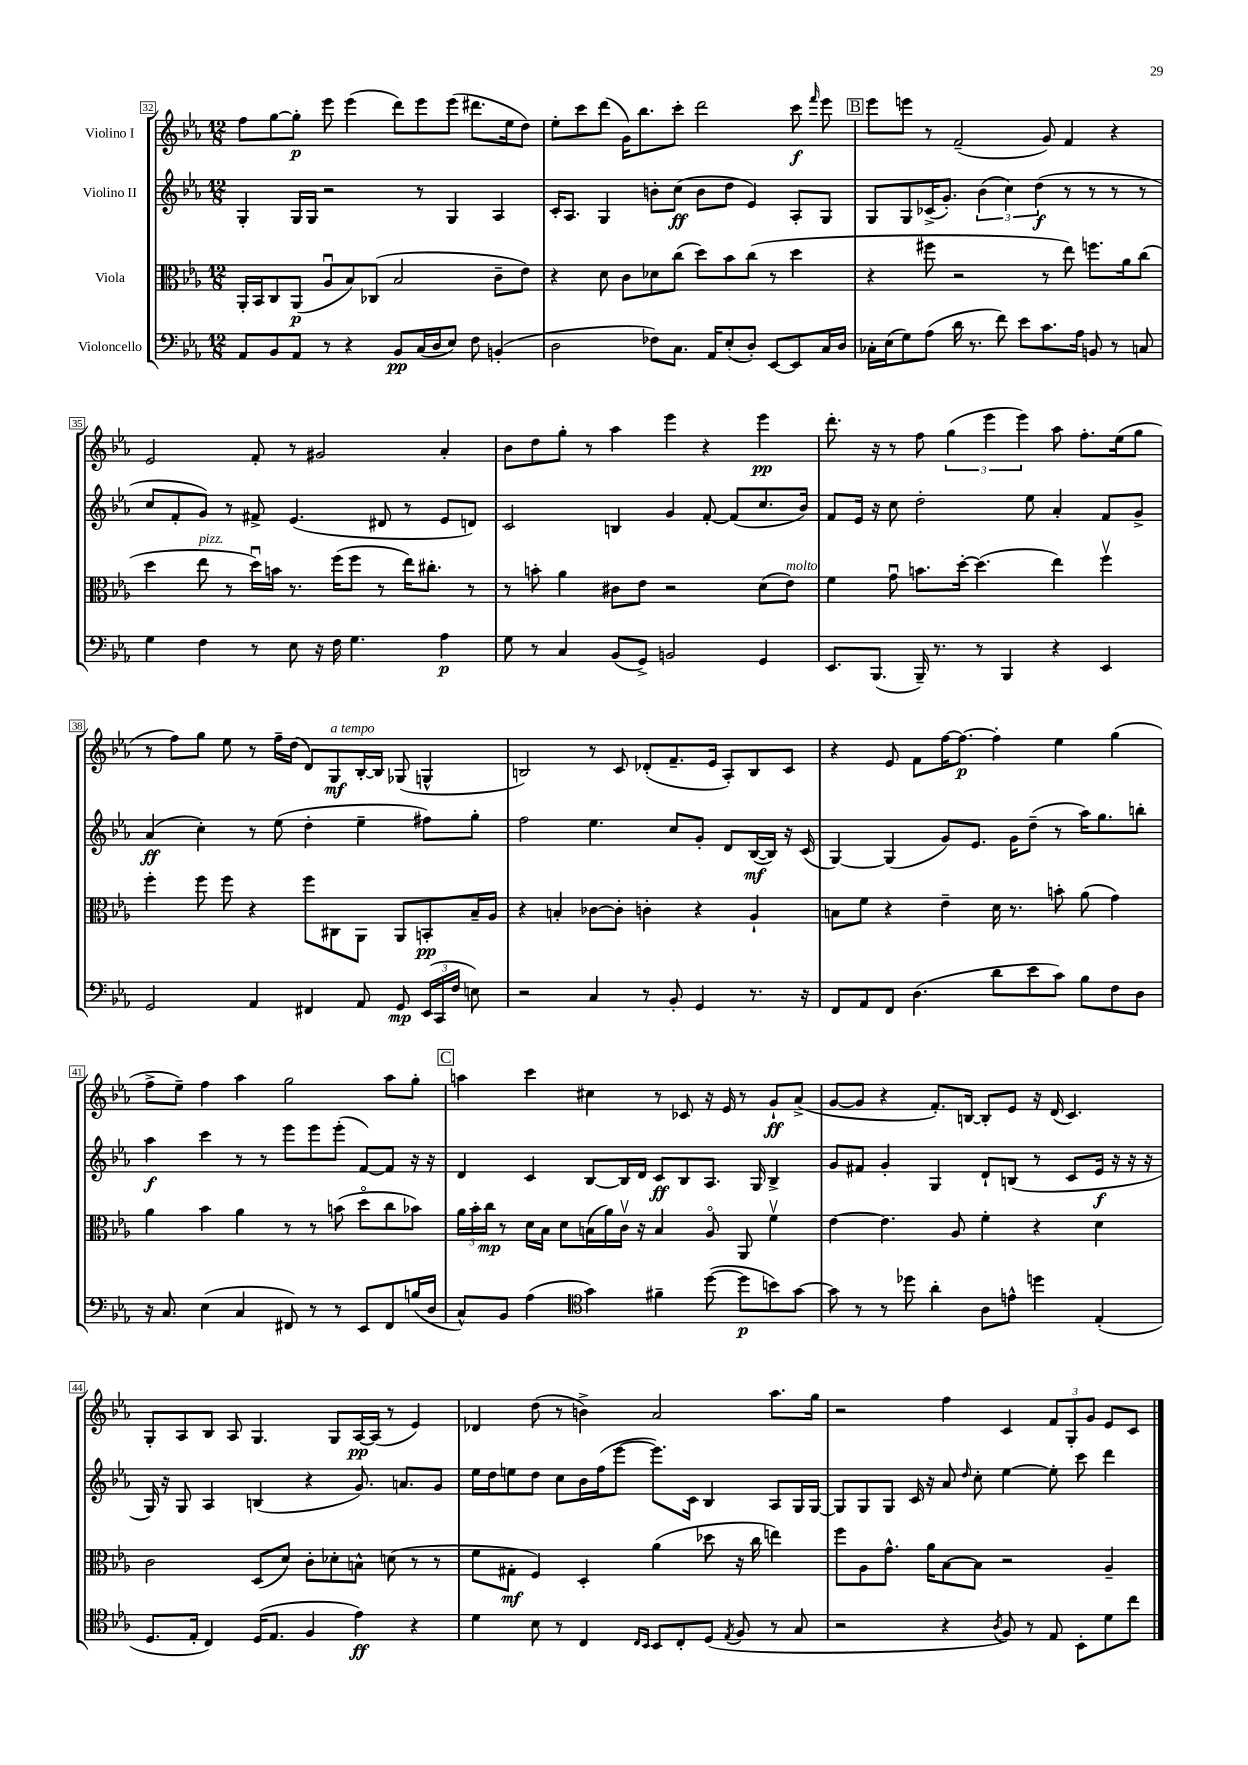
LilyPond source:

<<
\new StaffGroup <<
\new Staff = "s0" \with { instrumentName = "Violino I" } {
    \clef treble \key ees \major \numericTimeSignature \time 12/8
    \autoBeamOff f''8[ g''8~ g''8]-.\p ees'''8 ees'''4( d'''8[) ees'''8 ees'''8]( dis'''8.[ ees''16 d''8]) |
    ees''8[-. c'''8 d'''8]( g'16[) bes''8. c'''8]-. d'''2 c'''8\f \grace { f'''16 } ees'''8 |
    \mark \markup { \box "B" } ees'''8[ e'''8] r8 f'2--( g'8) f'4 r4 |
    ees'2 f'8-. r8 gis'2 aes'4-. |
    bes'8[ d''8 g''8]-. r8 aes''4 ees'''4 r4 ees'''4\pp |
    d'''8.-. r16 r8 f''8 \tuplet 3/2 { g''4( ees'''4 ees'''4) } aes''8 f''8.[-. ees''16( g''8] |
    r8 f''8[) g''8] ees''8 r8 f''16[-- d''16]( d'8[) g8\mf^\markup { \italic "a tempo" } bes16~-. bes16] ges8( g4-^ |
    b2) r8 c'8 des'8[-.( f'8.-- ees'16] aes8[-.) b8 c'8] |
    r4 ees'8 f'8[ f''16~ f''8.]~\p f''4-. ees''4 g''4( |
    f''8[-> ees''8]--) f''4 aes''4 g''2 aes''8[ g''8]-. |
    \mark \markup { \box "C" } a''4 c'''4 cis''4 r8 ces'8 r16 ees'16 r8 g'8[-!\ff aes'8]->( |
    g'8[~ g'8] r4 f'8.[-.) b16]~ b8[-. ees'8] r16 d'16( c'4.) |
    g8[-. aes8 bes8] aes8 g4. g8[ aes16~\pp aes16]( r8 ees'4) |
    des'4 d''8( r8 b'4->) aes'2 aes''8.[ g''16] |
    r2 f''4 c'4 \tuplet 3/2 { f'8[ g8-. g'8] } ees'8[ c'8] \bar "|." |
}
\new Staff = "s1" \with { instrumentName = "Violino II" } {
    \clef treble \key ees \major \numericTimeSignature \time 12/8
    \autoBeamOff g4-. g16[ g16] r2 r8 g4 aes4 |
    c'16[-. aes8.] g4 b'8[-. c''8]\ff( b'8[ d''8] ees'4) aes8[-. g8] |
    \mark \markup { \box "B" } g8[ g8 ces'16->( g'8.]-.) \tuplet 3/2 { bes'4( c''4) d''4\f( } r8 r8 r8 r8 |
    c''8[ f'8-. g'8]) r8 fis'8-> ees'4.( dis'8 r8 ees'8[ d'8]) |
    c'2 b4 g'4 f'8~-. f'8[( c''8. bes'16]) |
    f'8[ ees'16] r16 c''8 d''2-. ees''8 aes'4-. f'8[ g'8]-> |
    aes'4\ff( c''4-.) r8 ees''8( d''4-. ees''4-- fis''8[) g''8]-. |
    f''2 ees''4. c''8[ g'8]-. d'8[ bes16~\mf( bes16]) r16 c'16( |
    g4~) g4( g'8[) ees'8.] g'16[ d''8]--( r8 aes''16[) g''8. b''8]-. |
    aes''4\f c'''4 r8 r8 ees'''8[ ees'''8 ees'''8]-.( f'8[~) f'8] r16 r16 |
    \mark \markup { \box "C" } d'4 c'4 bes8[~ bes16 d'16] c'8[\ff bes8 aes8.] g16 bes4-> |
    g'8[ fis'8] g'4-. g4 d'8[-! b8]( r8 c'8[ ees'16]\f r16 r16 r16 |
    g16) r16 g8 aes4 b4( r4 g'8.) a'8.[ g'8] |
    ees''16[ d''16 e''8 d''8] c''8[ bes'16 f''16( ees'''8]~ ees'''8.[) c'16] bes4 aes8[ g16 g16]~ |
    g8[ g8 g8] c'16 r16 aes'8 \grace { d''16 } c''8-. ees''4~ ees''8-. c'''8 d'''4 \bar "|." |
}
\new Staff = "s2" \with { instrumentName = "Viola" } {
    \clef alto \key ees \major \numericTimeSignature \time 12/8
    \autoBeamOff aes,16[-. bes,16 c8 aes,8]\p( aes8[\downbow bes8) ces8]( bes2 c'8[-- ees'8]) |
    r4 d'8 c'8[ des'8 c''8]( d''8[) bes'8 c''8]( r8 d''4 |
    \mark \markup { \box "B" } r4 fis''8 r2 r8 ees''8) f''8.[ aes'16 c''8]( |
    d''4 ees''8^\markup { \italic "pizz." } r8 d''16[\downbow) b'16] r8. f''16[( f''8] r8 ees''16[) cis''8.]-. r8 |
    r8 b'8-. aes'4 cis'8[ ees'8] r2 d'8[( ees'8]^\markup { \italic "molto" }) |
    f'4 g'8\downbow b'8.[ d''16]~-. d''4.( ees''4) f''4\upbow |
    f''4-. f''8 f''8 r4 f''8[ cis8 aes,8] aes,8[ b,8-.\pp bes16-- aes16] |
    r4 b4-. ces'8[~ ces'8]-. c'4-. r4 aes4-! |
    b8[ f'8] r4 ees'4-- d'16 r8. b'8-. aes'8( g'4) |
    aes'4 bes'4 aes'4 r8 r8 b'8( d''8[\flageolet c''8 bes'8]) |
    \mark \markup { \box "C" } \tuplet 3/2 { aes'16[ bes'16-. c''16]\mp } r8 d'16[ bes16] d'8[ b16( aes'16) c'16]\upbow r16 b4 aes8\flageolet aes,8 f'4\upbow |
    ees'4~ ees'4. aes8 f'4-. r4 d'4 |
    c'2 d8[( d'8]) c'8[-. des'8-. b8]-^ d'8( r8 r8 |
    f'8[ gis8]-.\mf f4) d4-. aes'4( des''8 r16 c''16 e''4) |
    f''8[ aes8 g'8.]-^ aes'16[ bes8~ bes8] r2 aes4-- \bar "|." |
}
\new Staff = "s3" \with { instrumentName = "Violoncello" } {
    \clef bass \key ees \major \numericTimeSignature \time 12/8
    \autoBeamOff aes,8[ bes,8 aes,8] r8 r4 bes,8[\pp c16( d16 ees8]) f8 b,4-.( |
    d2 fes8[) c8.] aes,16[ ees8-.( d8]-.) ees,8[~ ees,8 c16 d16] |
    \mark \markup { \box "B" } ces16[-. ees16( g8) aes8]( d'16 r8. f'8) ees'8[ c'8. aes16] b,8 r8 c8 |
    g4 f4 r8 ees8 r16 f16 g4. aes4\p |
    g8 r8 c4 bes,8[( g,8]->) b,2 g,4 |
    ees,8.[ bes,,8.]( bes,,16--) r8. r8 bes,,4 r4 ees,4 |
    g,2 aes,4 fis,4 aes,8 g,8\mp \tuplet 3/2 { ees,16[( c,16 f16] } e8) |
    r2 c4 r8 bes,8-. g,4 r8. r16 |
    f,8[ aes,8 f,8] d4.( d'8[ ees'8 c'8]) bes8[ f8 d8] |
    r16 c8. ees4( c4 fis,8) r8 r8 ees,8[ fis,8 b16( d16] |
    \mark \markup { \box "C" } c8[-^) bes,8] aes4( \clef tenor g'4) fis'4-- d''8~( d''8[\p b'8) g'8]~ |
    g'8 r8 r8 des''8 aes'4-. aes8[ e'8]-^ d''4 ees4-.( |
    d8.[ ees16]-. c4) d16[( ees8.] f4 ees'4\ff) r4 |
    d'4 bes8 r8 c4 \grace { c16[ bes,16] } bes,8[ c8-. d8]( \acciaccatura { ees8 } f8 r8 g8 |
    r2 r4 \acciaccatura { aes8 } f8) r8 ees8 bes,8[-. d'8 c''8] \bar "|." |
}
>>
>>
\layout { \context { \Score currentBarNumber = #32 \override BarNumber.stencil = #(make-stencil-boxer 0.1 0.3 ly:text-interface::print) } }
